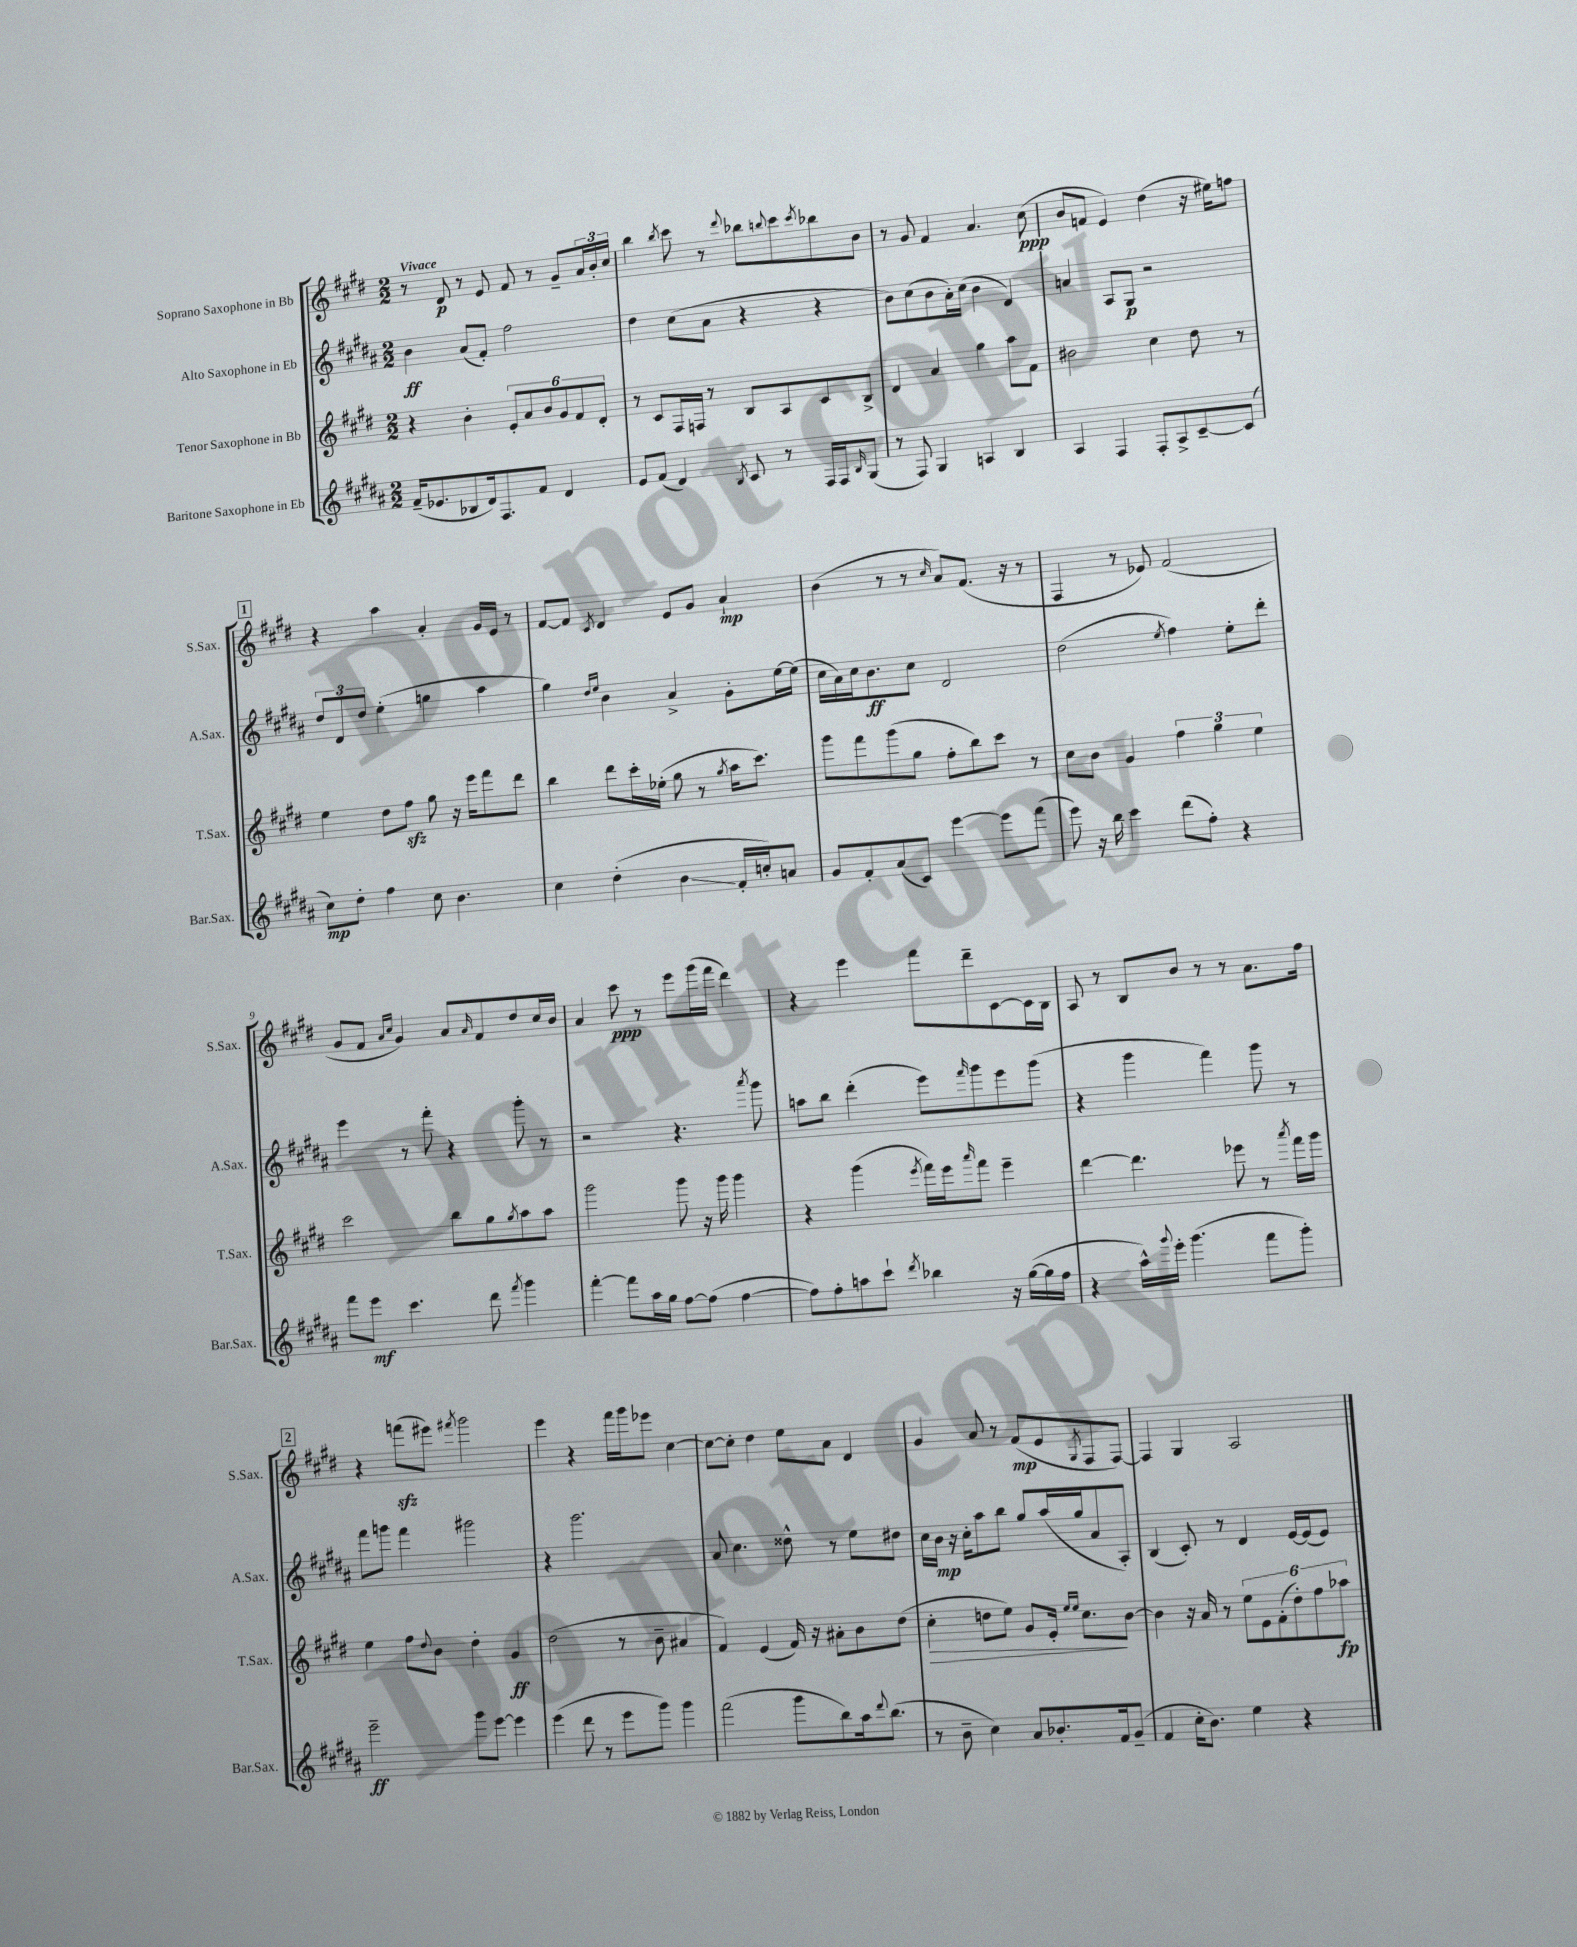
<<
\new StaffGroup <<
\new Staff = "s0" \with { instrumentName = "Soprano Saxophone in Bb" shortInstrumentName = "S.Sax." } {
    \clef treble \key e \major \numericTimeSignature \time 2/2 \tempo "Vivace"
    r8 dis'8\p r8 e'8 fis'8 r8 gis'8-- \tuplet 3/2 { a'16 b'16-. cis''16 } |
    b''4 \acciaccatura { b''8 } cis'''8 r8 \appoggiatura { dis'''8 } bes''8 \appoggiatura { b''8 } cis'''8 \acciaccatura { cis'''8 } bes''8 b'8 |
    r8 gis'8 fis'4 a'4. cis''8\ppp( |
    b'8 f'8 e'4) dis''4( r16 eis''16) f''8 |
    \mark \markup { \box "1" } r4 a''4 a'4-. gis'16 e'16 r8 |
    fis'8~ fis'8 \acciaccatura { cis'8 } dis'4 e'8 gis'8 a'4-!\mp |
    b'4( r8 r8 \grace { cis''16 } a'8) fis'8.( r16 r8 |
    fis4 r8 ees'8) fis'2( |
    gis'8 fis'8 \grace { a'16 cis''16 } gis'4) a'8 \grace { a'16 } fis'8 dis''8 cis''16 b'16 |
    a'4 cis'''8\ppp r8 e'''8 gis'''16( fis'''16 dis'''4) |
    r4 e'''4 fis'''8 dis'''8-- cis'8~ cis'16 b16 |
    a8 r8 b8 b'8 r8 r8 a'8. fis''16 |
    \mark \markup { \box "2" } r4 f'''8\sfz( eis'''8) \acciaccatura { fis'''8 } gis'''2 |
    e'''4 r4 fis'''16 gis'''16 ees'''8 cis''4~ |
    cis''8~ cis''8-. dis''4 e''8 a'8 dis'4 |
    gis'4 a'8 r8 fis'8\mp( e'8 \acciaccatura { gis8 } fis8 fis8~) |
    fis4 gis4 a2 \bar "|." |
}
\new Staff = "s1" \with { instrumentName = "Alto Saxophone in Eb" shortInstrumentName = "A.Sax." } {
    \clef treble \key b \major \numericTimeSignature \time 2/2
    b'4\ff ais'8( fis'8-.) fis''2 |
    dis''4 cis''8( ais'8 r4 r4 |
    b'8) cis''8( b'8 ais'16-.) cis''16( b'4 dis'4) |
    a'4 ais8 gis8\p r2 |
    \mark \markup { \box "1" } \tuplet 3/2 { dis''8 dis'8 dis''8 } e''4-.( g''4 ais''4 |
    gis''4) \grace { dis''16 e''16 } b'4 ais'4-> gis'8-. e''16~ e''16( |
    cis''16 ais'16) cis''16 b'8.\ff cis''8 dis'2 |
    dis''2( \acciaccatura { e''8 } fis''4) e''8-. dis'''8-. |
    e'''4 r8 fis'''8-. r4 gis'''8-. r8 |
    r2 r4. \acciaccatura { ais'''8 } gis'''8 |
    a''8 b''8 dis'''4-.( e'''8) \grace { fis'''16 } gis'''8 e'''8 gis'''8( |
    r4 gis'''4 fis'''4) gis'''8 r8 |
    \mark \markup { \box "2" } fis'''8 g'''8 fis'''4 gis'''2 |
    r4 gis'''2. |
    ais'8 cis''4. disis''8-^ r8 e''8 dis''8 |
    cis''16 b'16\mp r16 cis''16-. ais''8 b''8 gis''8 ais''16( gis''16 ais'8 ais8-.) |
    b4( cis'8-.) r8 dis'4 e'16~ e'16( e'8) \bar "|." |
}
\new Staff = "s2" \with { instrumentName = "Tenor Saxophone in Bb" shortInstrumentName = "T.Sax." } {
    \clef treble \key e \major \numericTimeSignature \time 2/2
    r4 b'4-. \tuplet 6/4 { e'8-. a'8 b'8 gis'8 fis'8 dis'8-. } |
    r8 cis'8 fis16 f16 r8 b8 a8 cis'8 b8-> |
    dis'4 a'4 gis''4 a''8 fis'8 |
    bis'2 cis''4 dis''8 r8 |
    \mark \markup { \box "1" } e''4 dis''8 fis''8\sfz gis''8 r16 e'''16 fis'''8 dis'''8 |
    b''4 dis'''8 cis'''16-. ees''16-.( gis''8 r8 \acciaccatura { gis''8 } a''16 cis'''8.) |
    gis'''8 fis'''8 gis'''8( gis''8 fis''8-. b''8) cis'''8 r8 |
    cis''8 b'8 gis'4 \tuplet 3/2 { fis''4 gis''4 e''4 } |
    cis'''2 b''8 gis''8 \acciaccatura { gis''8 } a''8 a''8 |
    gis'''2 gis'''8 r16 gis'''16 gis'''4 |
    r4 gis'''4( \acciaccatura { e'''8 } fis'''16) e'''16 \grace { a'''16 } fis'''8 e'''4-- |
    dis'''4~ dis'''4. ees'''8 r8 \acciaccatura { a'''8 } fis'''16 gis'''16 |
    \mark \markup { \box "2" } e''4 fis''8 \appoggiatura { dis''8 } b'8 dis''4-. gis'4\ff |
    dis''2( r8 b'8-- ais'4 |
    fis'4) e'4( fis'16) r16 ais'8-. b'8 dis''8( |
    cis''4-.\> d''8 e''8) gis'8 e'16-. \grace { e''16 e''16 } cis''8.\! b'8~ |
    b'4 r16 a'16 r8 \tuplet 6/4 { e''8 e'8 fis'8-.( dis''8-.) fis''8 aes''8\fp } \bar "|." |
}
\new Staff = "s3" \with { instrumentName = "Baritone Saxophone in Eb" shortInstrumentName = "Bar.Sax." } {
    \clef treble \key b \major \numericTimeSignature \time 2/2
    fis'16--( ees'8. bes8 dis'16) fis8. fis'8 dis'4 |
    e'8 fis'8( dis'4) \acciaccatura { b8 } cis'8 r8 fis16 fis16 \grace { b16 } gis8( |
    r8 fis8) gis4 a4 b4 |
    ais4 fis4 fis8-. ais8-> cis'8~-- cis'8( |
    \mark \markup { \box "1" } cis''8\mp) dis''8-. fis''4 cis''8 b'4. |
    cis''4 dis''4-.( b'4\glissando fis'16-. c''16-.) a'8 |
    gis'8 fis'8-. ais'8( cis'8) e'''4~ e'''8 fis'''8( |
    e'''8) r16 b''16 cis'''4 dis'''8( fis''8-.) r4 |
    fis'''8 e'''8\mf cis'''4. dis'''8 \acciaccatura { fis'''8 } gis'''4 |
    fis'''4~-. fis'''8 ais''16 gis''16 fis''8~ fis''8( fis''4~ |
    fis''8) fis''8-. a''8 cis'''8-! \acciaccatura { dis'''8 } bes''4 r16 gis''16~( gis''16 fis''16 |
    r4 ais''16-^) \appoggiatura { gis'''8 } e'''16-. gis'''4.( fis'''8 gis'''8-.) |
    \mark \markup { \box "2" } e'''2--\ff gis'''8 e'''8~ e'''4 |
    e'''4( dis'''8 r8 e'''8 gis'''8) gis'''4 |
    fis'''2( gis'''8 b''8) ais''16 \appoggiatura { dis'''8 } b''8.( |
    r8 b'8-- cis''4) ais'8 bes'8.-. fis'16 gis'8--( |
    fis'4 cis''16-. b'8.) e''4 r4 \bar "|." |
}
>>
>>
